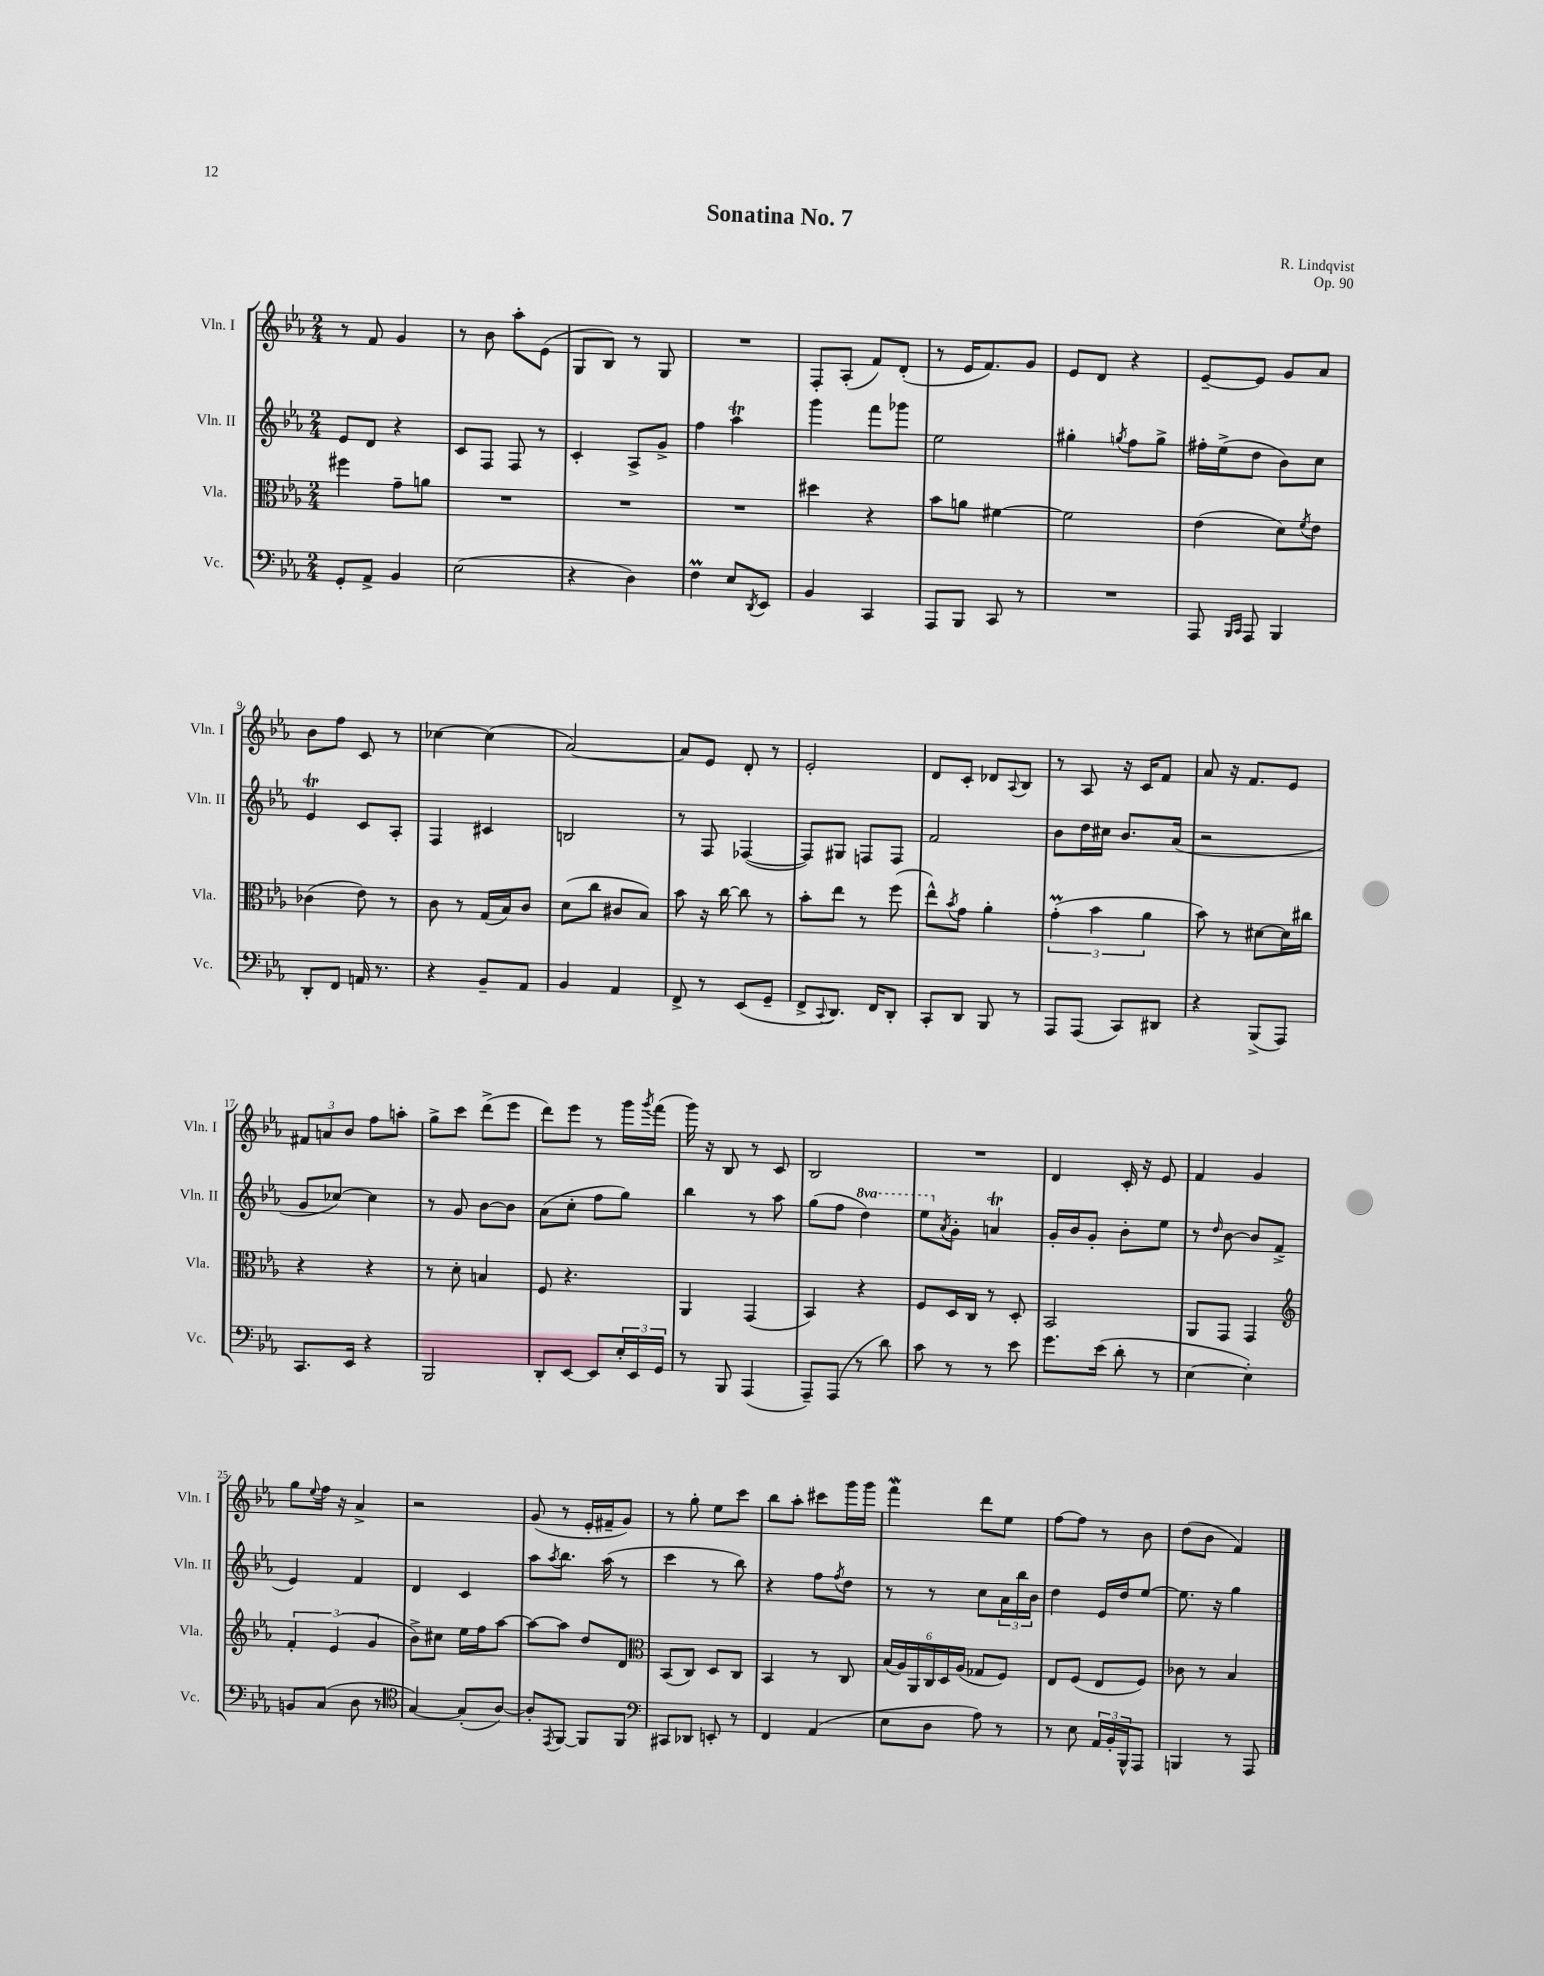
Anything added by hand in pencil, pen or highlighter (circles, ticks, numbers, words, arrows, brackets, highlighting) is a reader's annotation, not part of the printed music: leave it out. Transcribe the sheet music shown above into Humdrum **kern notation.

**kern	**kern	**kern	**kern
*staff4	*staff3	*staff2	*staff1
*clefF4	*clefC3	*clefG2	*clefG2
*k[b-e-a-]	*k[b-e-a-]	*k[b-e-a-]	*k[b-e-a-]
*M2/4	*M2/4	*M2/4	*M2/4
8GG'	4ff#	8e-	8r
8AA-^	.	8d	8f
4BB-	8g~	4r	4g
.	8a	.	.
=	=	=	=
(2E-	2r	8c	8r
.	.	8F	8b-
.	.	8F	8aa-'
.	.	8r	(8e-
=	=	=	=
4r	2r	4c'	8G
.	.	.	8B-)
4D)	.	8A-^	8r
.	.	8g^	8G
=	=	=	=
4F	2r	4ff	2r
8E-	.	4aa-	.
8qDD	.	.	.
8EE-	.	.	.
=	=	=	=
4BB-	4dd#	4ggg	8F'
.	.	.	(8A-'
4CC	4r	8fff	8f)
.	.	8ggg-	(8d'
=	=	=	=
8AAA-	8b-	2ee-	8r
8BBB-	8a	.	16e-
.	.	.	8.f)
8CC	[4f#	.	.
8r	.	.	8g
=	=	=	=
2r	2f#]	4gg#'	8e-
.	.	.	8d
.	.	8qgg	.
.	.	8ff	4r
.	.	8gg^	.
=	=	=	=
8AAA-	(4e-	16ff#'	[8e-~
.	.	(16ee-^	.
16qqBBB-	.	.	.
16qqCC	.	.	.
8AAA-	.	8dd	8e-]
4BBB-	8d)	8b-)	8g
.	8qf	.	.
.	8e-	8cc	8a-
=	=	=	=
8DD'	(4c-	4e-	8b-
8FF	.	.	8ff
16AA	8e-)	8c	8c
8.r	.	.	.
.	8r	8A-'	8r
=	=	=	=
4r	8c	4F	[4cc-
.	8r	.	.
8BB-~	(16G	4c#	(4cc-]
.	16B-)	.	.
8AA-	8c	.	.
=	=	=	=
4BB-	(8d	2B	[2a-)
.	8cc	.	.
4AA-	8c#	.	.
.	8B-)	.	.
=	=	=	=
8FF^	8b-	8r	8a-]
8r	16r	8F	8e-
.	[16cc	.	.
(8EE-	8cc]	([4F-	8d'
8GG~	8r	.	8r
=	=	=	=
8FF^	8b-'	8F-])	2e-'
8qqCC	.	.	.
8.DD)	8ee-	8G#	.
.	8r	8F	.
16FF	.	.	.
8DD'	(8ff	8F	.
=	=	=	=
8CC'	8ee-^^)	2f	8d
.	8qb-	.	.
8DD	8g	.	8c'
8BBB-	4a-'	.	8d-
.	.	.	8qqA-
8r	.	.	8B-
=	=	=	=
8AAA-	(6g'	8b-	8r
(8AAA-	.	16dd	8A-
.	6b-	.	.
.	.	16cc#	.
8CC)	.	8.b-	16r
.	.	.	16c
.	6a-	.	.
8DD#	.	.	8f
.	.	(16a-	.
=	=	=	=
4r	8b-)	2r	8a-
.	8r	.	16r
.	.	.	8.f
(8BBB-^	[8d#	.	.
8AAA-)	16d#]	.	8e-
.	16cc#	.	.
=	=	=	=
8.CC	4r	8g	12f#
.	.	.	12a
.	.	[8cc-)	.
.	.	.	12b-
16EE-	.	.	.
4r	4r	4cc-]	8ff
.	.	.	8aa'
=	=	=	=
2BBB-	8r	8r	8gg^
.	8d'	8g	8ccc
.	4B	[8b-	(8ddd^
.	.	8b-]	8eee-
=	=	=	=
8DD'	8F	(8a-	8ddd)
[8EE-	4.r	8cc'	8eee-
8EE-]	.	8ff	8r
24E-'	.	8gg)	16ggg
24EE-	.	.	.
.	.	.	8qggg
.	.	.	(16fff
24GG	.	.	.
=	=	=	=
8r	4AA-	4bb-	16ggg)
.	.	.	16r
8BBB-	.	.	8B-
(4AAA-	(4GG	8r	8r
.	.	8aa-	8c
=	=	=	=
8AAA-~)	4BB-)	(8gg	2B-
(8AAA-	.	8ff	.
8r	4r	4ddd)	.
8d)	.	.	.
=	=	=	=
8c	8F	8eee-	2r
.	.	8qa-	.
8r	16D	8g'	.
.	16C	.	.
8r	8r	4a	.
8e-	8D'	.	.
=	=	=	=
8.g	2BB-	16g'	4d
.	.	16b-	.
.	.	8g'	.
(16e-	.	.	.
8d'	.	8b-'	16c'
.	.	.	16r
8r	.	8ee-	8e-
=	=	=	=
[4E-	8AA-	8r	4f
.	.	16qqdd	.
.	8GG	[8b-	.
4E-'])	4GG	8b-]	4g
.	.	(8f^	.
=	=	=	=
*	*clefG2	*	*
8BB	6f'	4e-)	8gg
.	.	.	8qqee-
(8C	.	.	16ff
.	(6e-	.	.
.	.	.	16r
8D	.	4f	4a-^
.	6g	.	.
8r	.	.	.
=	=	=	=
*clefC4	*	*	*
[4G)	8b-^)	4d	2r
.	8cc#	.	.
(8G']	16ee-	4c	.
.	16ff	.	.
[8A-)	[8aa-	.	.
=	=	=	=
8A-']	8aa-_	8aa-	(8g
8qEE-	.	8qaa-	.
[8FF	8aa-]	8.bb-	8r
8FF]	8dd	.	16e-'
.	.	(16aa-	16f#~
8FF	8d	8r	8g)
=	=	=	=
*clefF4	*clefC3	*	*
8CC#	(8BB-	4ccc	8r
8DD-	8C)	.	8gg'
8EE'	8D	8r	8ee-
8r	8C	8bb-)	8ccc
=	=	=	=
4FF	4BB-	4r	8bb-
.	.	.	8aa-'
(4AA-	8r	8ff	8ccc#
.	.	8qff	.
.	8C	8dd	16ggg
.	.	.	16ggg
=	=	=	=
8E-	(24B-	8r	4fff
.	24A-)	.	.
.	24AA-	.	.
8D	24C	8r	.
.	24D	.	.
.	(24A-	.	.
8A-)	8G-	8cc	8ddd
8r	8F)	24a-	8ee-
.	.	24bb-	.
.	.	24b-	.
=	=	=	=
8r	8E-	4dd	[8ff
8E-	(8F	.	8ff]
24AA-	8E-	16e-	8r
24BB-'	.	.	.
.	.	16dd	.
24BBB-^^	.	.	.
8AAA-	8F)	[8ee-	8b-
=	=	=	=
4BBB	8c-	8.ee-]	(8dd
.	8r	.	8b-
.	.	16r	.
8r	4B-	4gg	4f)
8AAA-	.	.	.
==	==	==	==
*-	*-	*-	*-
